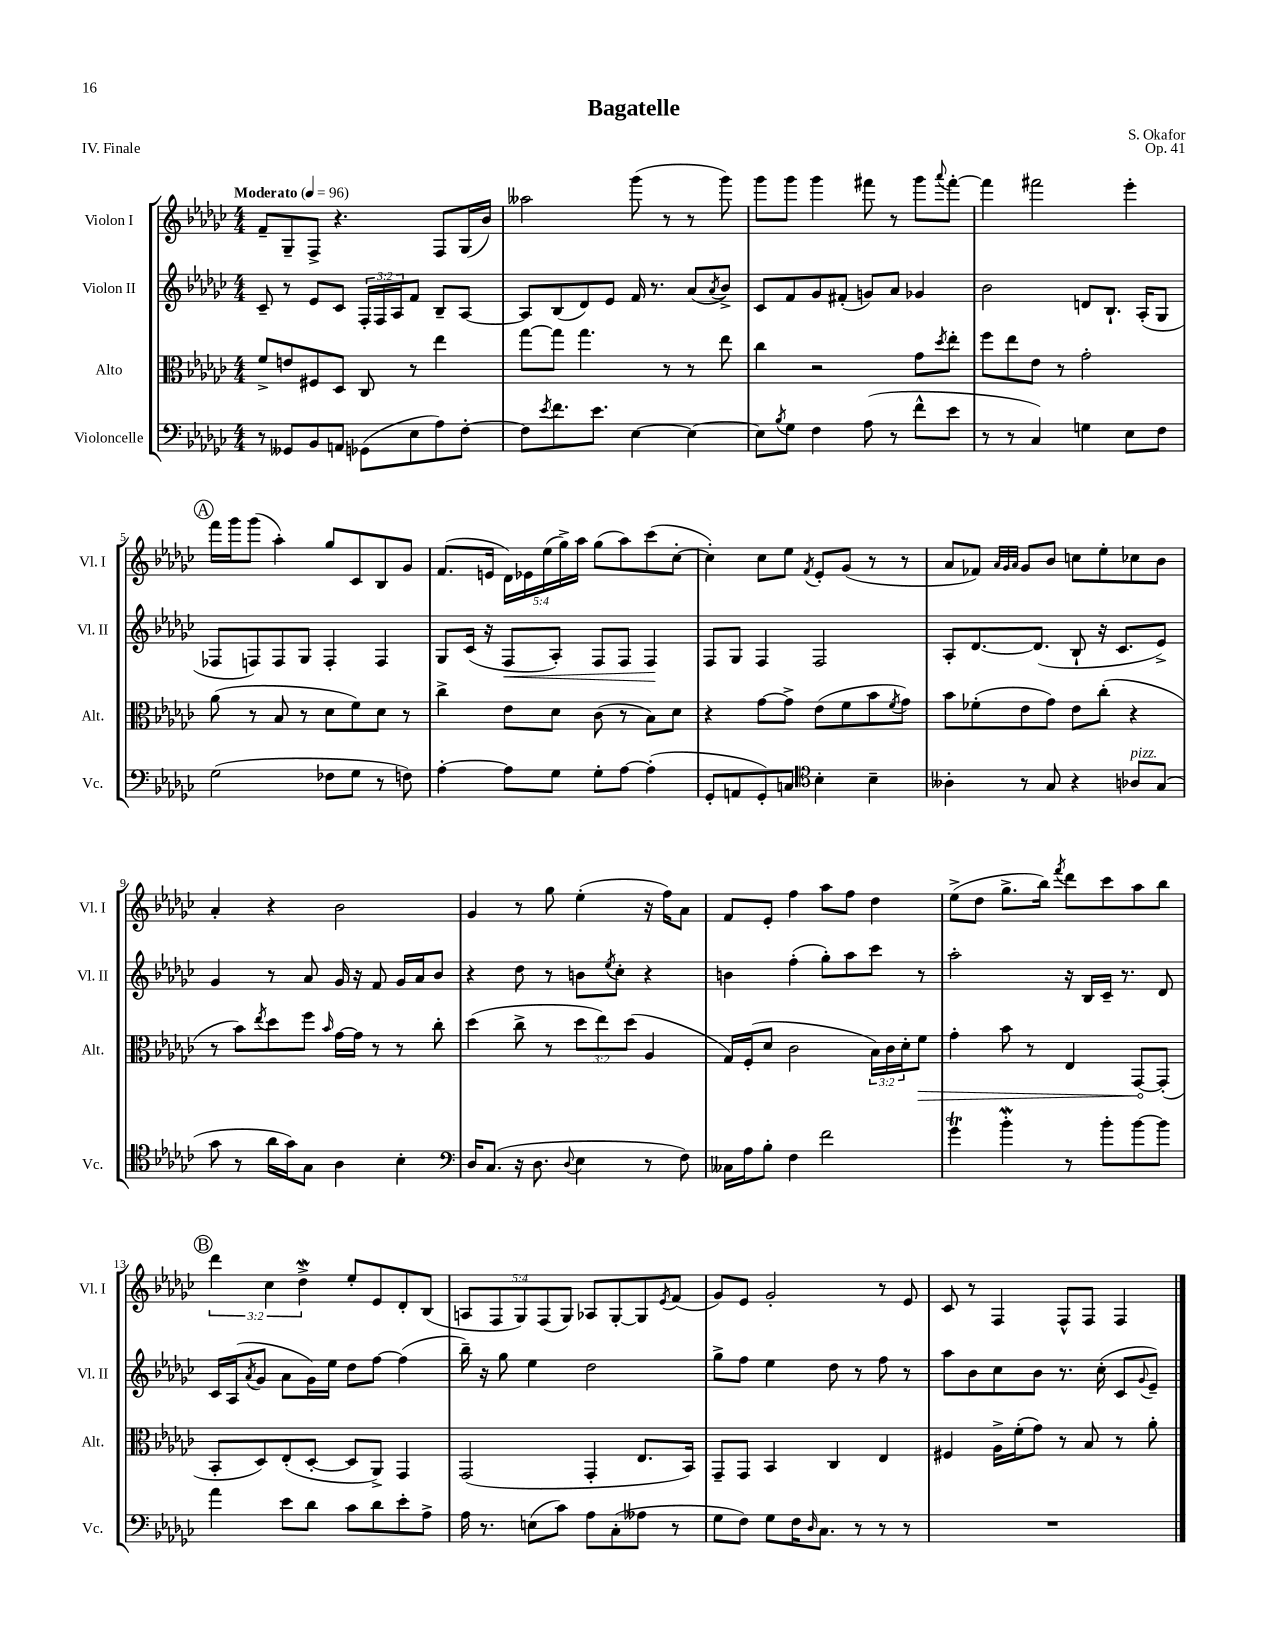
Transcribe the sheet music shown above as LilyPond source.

\header { title = "Bagatelle" composer = "S. Okafor" opus = "Op. 41" piece = "IV. Finale" }
<<
\new StaffGroup <<
\new Staff = "s0" \with { instrumentName = "Violon I" shortInstrumentName = "Vl. I" } {
    \clef treble \key ges \major \numericTimeSignature \time 4/4 \override Staff.TupletNumber.text = #tuplet-number::calc-fraction-text \tempo "Moderato" 4 = 96
    f'8-- ges8-- f8-> r4. f8 ges16( bes'16) |
    aeses''2 ges'''8( r8 r8 ges'''8) |
    ges'''8 ges'''8 ges'''4 fis'''8 r8 ges'''8 \appoggiatura { aes'''8 } fis'''8~-. |
    fis'''4 fis'''2 ees'''4-. |
    \mark \markup { \circle "A" } f'''16 ges'''16 ges'''8( aes''4-.) ges''8 ces'8 bes8 ges'8 |
    f'8.( e'16 \tuplet 5/4 { des'16) ees'16 ees''16( ges''16->) aes''16 } ges''8( aes''8) ces'''8( ces''8~-. |
    ces''4-.) ces''8 ees''8 \acciaccatura { f'8 } ees'8-. ges'8( r8 r8 |
    aes'8 fes'8) \grace { aes'32 ges'32 aes'32 } ges'8 bes'8 c''8 ees''8-. ces''8 bes'8 |
    aes'4-. r4 bes'2 |
    ges'4 r8 ges''8 ees''4-.( r16 f''16) aes'8 |
    f'8 ees'8-. f''4 aes''8 f''8 des''4 |
    ees''8->( des''8 ges''8.-> bes''16) \acciaccatura { f'''8 } des'''8 ces'''8 aes''8 bes''8 |
    \mark \markup { \circle "B" } \tuplet 3/2 { des'''4 ces''4 des''4->\mordent } ees''8-. ees'8 des'8-. bes8( |
    \tuplet 5/4 { a8 f8 ges8) f8( ges8) } aes8 ges8~-. ges8 \acciaccatura { ees'8 } f'8( |
    ges'8) ees'8 ges'2-. r8 ees'8 |
    ces'8 r8 f4 f8-^ f8 f4 \bar "|." |
}
\new Staff = "s1" \with { instrumentName = "Violon II" shortInstrumentName = "Vl. II" } {
    \clef treble \key ges \major \numericTimeSignature \time 4/4 \override Staff.TupletNumber.text = #tuplet-number::calc-fraction-text
    ces'8-- r8 ees'8 ces'8 \tuplet 3/2 { f16-. f16 aes16 } f'8 bes8-- aes8~ |
    aes8 bes8( des'8) ees'8 f'16 r8. aes'8( \acciaccatura { aes'8 } bes'8->) |
    ces'8 f'8 ges'8 fis'8-.( g'8) aes'8 ges'4 |
    bes'2 d'8 bes8.-! aes16-.( ges8 |
    \mark \markup { \circle "A" } fes8 f8) f8 ges8 f4-. f4 |
    ges8 ces'16( r16 f8\< aes8-.) f8 f8 f4\! |
    f8 ges8 f4 f2 |
    aes8-. des'8.~ des'8.( bes8-! r16 ces'8. ees'8->) |
    ges'4 r8 aes'8 ges'16 r16 f'8 ges'16 aes'16 bes'8 |
    r4 des''8 r8 b'8 \acciaccatura { ees''8 } ces''8-. r4 |
    b'4 f''4-.( ges''8-.) aes''8 ces'''8 r8 |
    aes''2-. r16 bes16 ces'16-- r8. des'8 |
    \mark \markup { \circle "B" } ces'16 aes16( \acciaccatura { aes'8 } ges'8 aes'8 ges'16) ees''16 des''8 f''8~ f''4( |
    bes''16--) r16 ges''8 ees''4 des''2 |
    ges''8-> f''8 ees''4 des''8 r8 f''8 r8 |
    aes''8 bes'8 ces''8 bes'8 r8. ces''16-.( ces'8 \appoggiatura { ges'8 } ees'8--) \bar "|." |
}
\new Staff = "s2" \with { instrumentName = "Alto" shortInstrumentName = "Alt." } {
    \clef alto \key ges \major \numericTimeSignature \time 4/4 \override Staff.TupletNumber.text = #tuplet-number::calc-fraction-text
    f'8-> e'8 fis8 des8 ces8 r8 ees''4 |
    ges''8~ ges''8 ges''4. r8 r8 ees''8 |
    ces''4 r2 ges'8 \acciaccatura { des''8 } ees''8-. |
    f''8 ees''8 ees'8 r8 ges'2-. |
    \mark \markup { \circle "A" } aes'8( r8 bes8 r8 des'8 f'8) des'8 r8 |
    ces''4-> ees'8 des'8 ces'8( r8 bes8) des'8 |
    r4 ges'8~ ges'8-> ees'8( f'8 bes'8 \acciaccatura { f'8 } ges'8) |
    bes'8 fes'8-.( ees'8 ges'8) ees'8 ces''8-.( r4 |
    r8 bes'8) \acciaccatura { ees''8 } des''8 f''8 \grace { bes'16 } ges'16~ ges'16 r8 r8 ces''8-. |
    des''4( ces''8-> r8 \tuplet 3/2 { des''8 ees''8) des''8( } aes4 |
    ges16) f16-.( des'8 ces'2 \tuplet 3/2 { bes16) ces'16 des'16-. } \once \override Hairpin.circled-tip = ##t f'8\> |
    ges'4-. bes'8 r8 ees4 ges,8~\! ges,8-.( |
    \mark \markup { \circle "B" } bes,8-. des8) ees8-.( des8~-. des8 aes,8->) ges,4 |
    ges,2( ges,4-. ees8. bes,16) |
    ges,8-- ges,8 bes,4 ces4 ees4 |
    fis4 aes16-> f'16-.( ges'8) r8 bes8 r8 aes'8-. \bar "|." |
}
\new Staff = "s3" \with { instrumentName = "Violoncelle" shortInstrumentName = "Vc." } {
    \clef bass \key ges \major \numericTimeSignature \time 4/4
    r8 geses,8 bes,8 a,8 ges,8( ees8 aes8) f8~-. |
    f8 \acciaccatura { ees'8 } f'8. ees'8. ees4~ ees4~ |
    ees8 \acciaccatura { bes8 } ges8 f4 aes8( r8 f'8-^ ees'8 |
    r8 r8 ces4) g4 ees8 f8 |
    \mark \markup { \circle "A" } ges2( fes8 ges8 r8 f8) |
    aes4~-. aes8 ges8 ges8-. aes8~ aes4-.( |
    ges,8-. a,8 ges,8-.) c8 \clef tenor bes4-. bes4-- |
    aeses4-. r8 ges8 r4 aes8^\markup { \italic "pizz." } ges8( |
    ges'8 r8 aes'16 ges'16) ges8 aes4 bes4-. |
    \clef bass des16 ces8.( r16 des8. \appoggiatura { des8 } ees4 r8 f8) |
    ceses16 aes16 bes8-. f4 f'2 |
    ges'4\trill bes'4-.\mordent r8 bes'8-. bes'8~ bes'8 |
    \mark \markup { \circle "B" } aes'4 ees'8 des'8 ces'8 des'8 ees'8-. aes8-> |
    aes16 r8. e8( ces'8) aes8 ces8-.( aeses8 r8 |
    ges8 f8) ges8 f16 \grace { des16 } ces8. r8 r8 r8 |
    R1 \bar "|." |
}
>>
>>
